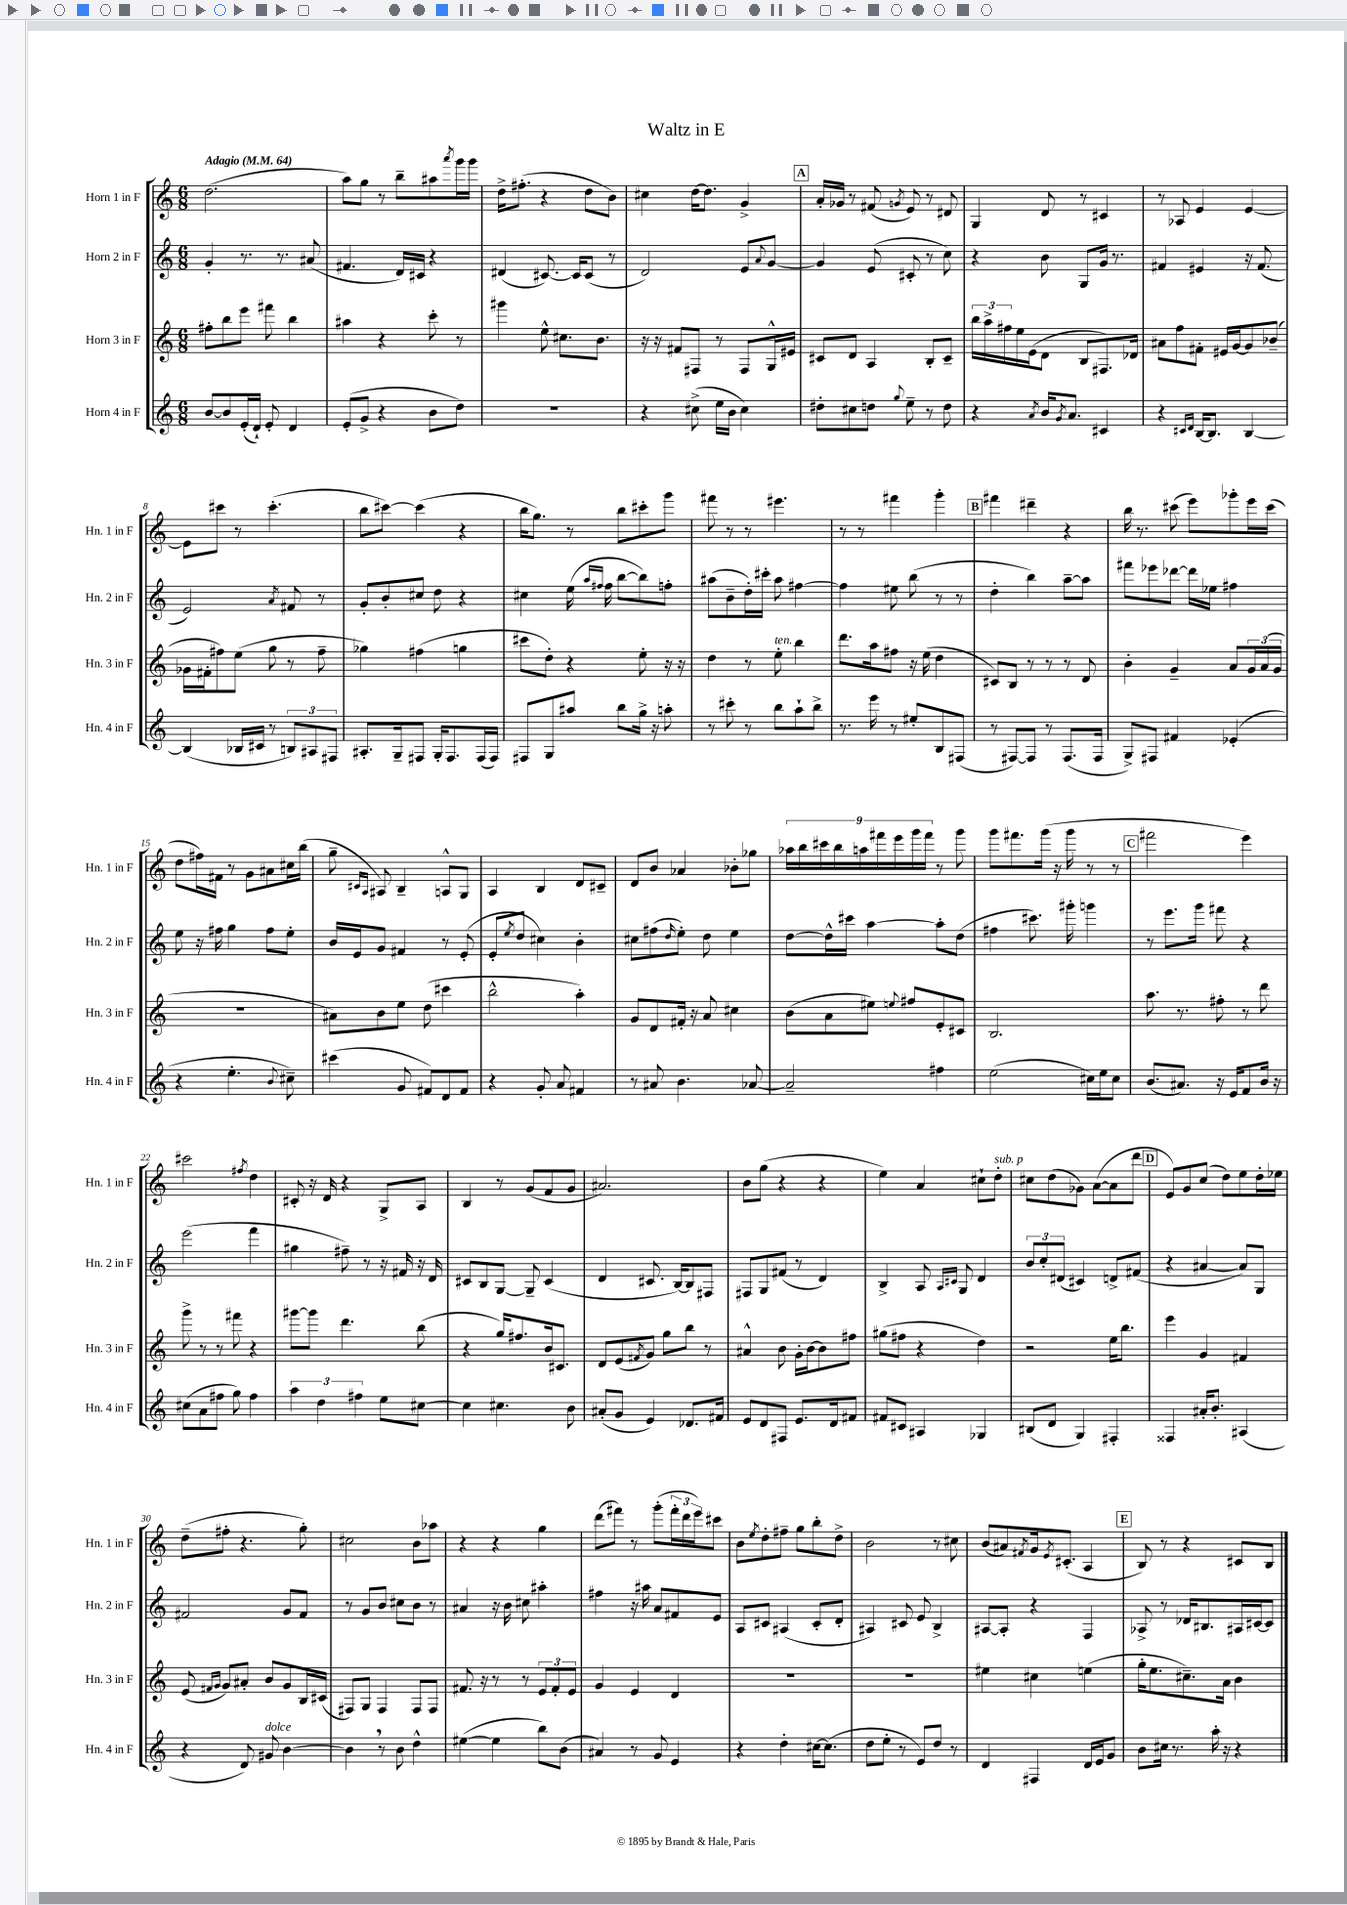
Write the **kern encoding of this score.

**kern	**kern	**kern	**kern
*staff4	*staff3	*staff2	*staff1
*clefG2	*clefG2	*clefG2	*clefG2
*k[]	*k[]	*k[]	*k[]
*M6/8	*M6/8	*M6/8	*M6/8
*MM64	*MM64	*MM64	*MM64
[8b	8ff#'	4g'	(2.dd
8b]	8bb	.	.
(16e'	8eee	8.r	.
16d`)	.	.	.
8e'	8fff#	.	.
.	.	8.r	.
4d	4bb	.	.
.	.	(8a#	.
=	=	=	=
(8e'	4aa#	4.f#	8aa)
8g^	.	.	8gg
4r	4r	.	8r
.	.	16d)	8bb~
.	.	16c#	.
8b	8ccc'	4r	8aa#
.	.	.	8qaaa
8dd)	8r	.	16ggg
.	.	.	16ggg
=	=	=	=
2.r	4ggg#	(4d#	16dd^
.	.	.	(8.ff#'
.	8ee^^	[8.c#)	4r
.	8.cc#	.	.
.	.	16c#]	.
.	.	(8c#	8dd
.	8.b	.	.
.	.	8r	8b)
=	=	=	=
4r	16r	2d)	4cc#
.	16r	.	.
.	8f#	.	.
(8cc#^	8F#	.	[16dd
.	.	.	8.dd]
16ee	8r	.	.
16b	.	.	.
4cc#)	8F#	8e	4g^
.	.	8qqa	.
.	16G^^	[8g	.
.	16e#	.	.
=	=	=	=
8dd#'	8c#	4g]	16a'
.	.	.	16g-
8cc#	8d	.	8r
8dd	4A	(8e	(8f#
8qqgg	.	.	8qg
8ee~	.	8c#'	8e)
8r	8B'	8r	8r
8dd	8c#~	8cc)	8d#
=	=	=	=
4r	24bb	4r	4G
.	24aa^	.	.
.	24ff#	.	.
.	16ee	.	.
.	(16e	.	.
8qa	.	.	.
16b	8d	8b	8d
8qg	.	.	.
8.a	.	.	.
.	8B	8G	8r
4c#	8.F#)	16g	4c#
.	.	8.r	.
.	16d-	.	.
=	=	=	=
4r	8a#	4f#	8r
.	8ff	.	8A-
16qqc#	.	.	.
16qqd	.	.	.
[16B	8f#'	4e#	4e
8.B]	.	.	.
.	16e#	.	.
.	[16g	.	.
[4B	8g]	16r	[4e
.	.	(8.f#	.
.	(8b-~	.	.
=	=	=	=
(4B]	16g-	2e)	8e]
.	16f#'	.	.
.	8ff#)	.	8ccc#
16B-	(8ee	.	8r
16c#	.	.	.
8r	8gg	.	(4.ccc#'
.	.	8qa	.
12B)	8r	8f#	.
12A#	.	.	.
.	8ff#~	8r	.
12F#	.	.	.
=	=	=	=
8.A#'	4gg-)	8g'	8bb
.	.	8b'	[8ccc#)
16G~	.	.	.
8F#	(4ff#	8cc#	(4ccc#]
16G'	.	8dd	.
8.F#	.	.	.
.	4gg	4r	4r
(16F#	.	.	.
16F#)	.	.	.
=	=	=	=
8F#	8ccc#	4cc#	16bb
.	.	.	8.gg)
8G	8dd')	.	.
8aa#	4r	(16ee	8r
.	.	16qqaa	.
.	.	16qqff#	.
.	.	16ff#	.
8bb	.	[8bb	8bb
16gg^	8ee'	8bb])	8ccc#'
16r	.	.	.
8aa'	16r	8ff'	8ggg
.	16r	.	.
=	=	=	=
8r	4dd	(8aa#	8fff#
8ccc#'	.	8b~	8r
8r	8r	16dd')	8r
.	.	16ccc#'	.
8bb	8ee'	8aa#	4.eee#
8aa`	4bb	[4ff#	.
8bb^	.	.	.
=	=	=	=
8.r	8.ddd	4ff#]	8r
.	.	.	8r
16eee	16aa	.	.
8r	8ff#	8ee#	4fff#
8ee#'	16r	(8bb	.
.	(16ee	.	.
8B	4dd	8r	4ggg'
(8F#	.	8r	.
=	=	=	=
8r	8c#)	4dd'	4fff#
[8F#)	8B	.	.
8F#]	8r	4bb)	4ddd#~
8r	8r	.	.
(8.F#	8r	[8aa~	4r
.	8d	8aa]	.
16F#	.	.	.
=	=	=	=
8G^)	4b'	8fff#	16bb
.	.	.	8.r
8F#	.	8eee-	.
4f#	4g~	[8ddd-	(8ccc#
.	.	16ddd-]	8eee)
.	.	16ee-	.
(4e-'	8a	4ff#	8ggg-'
.	24g	.	16eee
.	(24a	.	.
.	.	.	(16ccc#
.	24g	.	.
=	=	=	=
4r	2.r	8ee	8dd
.	.	16r	16ff#)
.	.	16ff#	16f#
4.ee'	.	4gg	8r
.	.	.	8g
.	.	8ff#	8a#
8qqb	.	.	.
8cc#~)	.	8ee'	16cc#
.	.	.	(16bb
=	=	=	=
(4ccc#	8a#)	16b	8gg~
.	.	16e	.
.	.	.	16qqc#
.	.	.	16qqA
.	8b	8g	8A#)
8g	8ee	4f#	4B~
8f#)	(8dd	.	.
8d	4ccc#	8r	8A^^
8f#	.	(8e'	8G
=	=	=	=
4r	2bb^^	8e'	4A
.	.	8qee	.
.	.	8dd	.
8g'	.	4cc#)	4B
8a	.	.	.
4f#	4aa')	4b'	8d
.	.	.	8c#~
=	=	=	=
8r	8g	8cc#	8d
8a#	8d	(8ff#	8b
.	.	16qqdd	.
4.b	16f#'	8ee')	4a-
.	16r	.	.
.	8a	8dd	.
.	4cc#	4ee	8b-'
[8a-	.	.	8gg-
=	=	=	=
2a-~]	(8b	[8dd	18aa-
.	.	.	18bb
.	.	.	18ccc#
.	8a	16dd^^]	.
.	.	.	18bb
.	.	16ccc#	.
.	.	.	18aa
.	8ee#)	[4aa	.
.	.	.	18fff#
.	.	.	18eee
.	8qqee	.	.
.	8ff#	.	.
.	.	.	18ggg
.	.	.	18fff#
4ff#	8e'	8aa']	8r
.	8c#	(8dd	8ggg
=	=	=	=
(2ee	2.B	4ff#	8ggg
.	.	.	8.fff#
.	.	8.ccc#)	.
.	.	.	(16ggg
.	.	.	16r
.	.	16ggg#'	16ggg
16cc#)	.	4ggg	8r
16ee	.	.	.
8cc#	.	.	8r
=	=	=	=
(8.b	8.aa	8r	2fff#
.	.	8.eee	.
8.a#)	8.r	.	.
.	.	16ggg	.
16r	8ff#'	8fff#	.
16e	.	.	.
8f	8r	4r	4eee)
16b	8ddd	.	.
16r	.	.	.
=	=	=	=
(8cc#	8ggg^	(2eee	2ccc#
8a	8r	.	.
8ff#	8r	.	.
8gg)	8fff#	.	.
.	.	.	8qff#
4ff#	4r	4fff	4dd
=	=	=	=
6aa	[8ggg#	4gg#	8c#'
.	8ggg#]	.	16r
6dd	.	.	.
.	.	.	16d
.	4.ddd	8ff#~)	4r
6ff#	.	.	.
.	.	8r	.
8ee	.	16r	8G^
.	.	16f#	.
[8cc#	(8bb	16r	8A
.	.	16d	.
=	=	=	=
4cc#]	4r	8c#	4B
.	.	8B	.
4.cc#	16gg)	[8G	8r
.	8.ff#	.	.
.	.	8G~]	(8g
.	16b	(4c#	8f
.	8.c#	.	.
8b	.	.	8g
=	=	=	=
(8a#'	8d	4d	2.a#)
8g	(8e	.	.
.	8qf#	.	.
4e)	8g)	8.c#	.
.	8gg	.	.
.	.	[16B)	.
8.d-	8bb	8B]	.
.	8r	8F#	.
16f#	.	.	.
=	=	=	=
8e	4a#^^	8F#	8b
8d	.	8G	(8gg
8F#	8b	(8f#	4r
8.e	16g'	8r	.
.	[16b	.	.
.	8b]	4d)	4r
16d	.	.	.
8f#	8ff#	.	.
=	=	=	=
8f#	(8gg#	4B^	4ee)
8c#	8ff#	.	.
4A#	4r	8A	4a
.	.	16qqA	.
.	.	16qqc#	.
.	.	8G	.
4G-	4dd)	4d	8cc#`
.	.	.	8dd'
=	=	=	=
(8B#	2r	12b	8cc#
.	.	12cc'	.
8d	.	.	(8dd
.	.	(12d#	.
4G)	.	4c#)	8g-)
.	.	.	([8a
4F#'	16ee	8d^	8a]
.	8.bb	.	.
.	.	(8f#	8ddd
=	=	=	=
4F##	4eee	4r	8e)
.	.	.	8g
16a#'	4g	[4a#	(8cc
8.b'	.	.	.
.	.	.	8dd)
(4A#	4f#	8a#])	8ee
.	.	8G	16dd'
.	.	.	16ee-
=	=	=	=
4r	(8e	2f#	(8dd~
.	16qqf#	.	.
.	16qqg	.	.
.	8g)	.	8ff#'
8d)	8a#'	.	4.r
8g#	8b	.	.
[4b	8g	8g	.
.	16B	8f#	8gg')
.	(16c#	.	.
=	=	=	=
4b]	8F#)	8r	2cc#
.	8G	8g	.
8r	4F#	8b	.
8b	.	8cc#	.
4dd^^	8F#	8b	8b
.	8F#	8r	8aa-
=	=	=	=
([4ee#	8.f#	4a#	4r
.	16r	.	.
4ee#]	8r	16r	4r
.	.	16b	.
.	8r	8cc#	.
8bb)	12e	4aa#'	4gg
.	12f#'	.	.
(8b	.	.	.
.	12e	.	.
=	=	=	=
4a#)	4g	4ff#	(8ddd
.	.	.	8fff#)
8r	4e	16r	8r
.	.	16aa#	.
8g	.	8a	(8ggg'
4e	4d	8f#	24fff#'
.	.	.	24ddd
.	.	.	24eee)
.	.	8e	8ccc#
=	=	=	=
4r	2.r	8A	8b
.	.	.	8qee
.	.	8c#	8dd'
4dd'	.	(4A#	8ff#~
.	.	.	8gg
[16cc#	.	8c#'	8bb'
(8.cc#]	.	.	.
.	.	8d'	8dd^
=	=	=	=
8dd	2.r	4A#)	2b
8ee'	.	.	.
8r	.	8c#	.
8e)	.	8e	.
8dd	.	4B^	8r
8r	.	.	8cc#
=	=	=	=
4d	4ee#	[8A#	(8b
.	.	8A#']	8a#)
.	.	.	8qf#
4F#	4cc#	4r	16g
.	.	.	8qe
.	.	.	(8.c#'
16d	(4ee	4F	4A
16e	.	.	.
8g	.	.	.
=	=	=	=
8b	16gg'	8A-^	8B)
.	8.ee	.	.
16cc#	.	8r	8r
8.r	.	.	.
.	8.cc#~)	16d-	4r
.	.	8.B#	.
16aa'	.	.	.
16r	16a	.	.
4r	4b	16A#	8c#
.	.	[16c#	.
.	.	8c#]	8B
==	==	==	==
*-	*-	*-	*-
